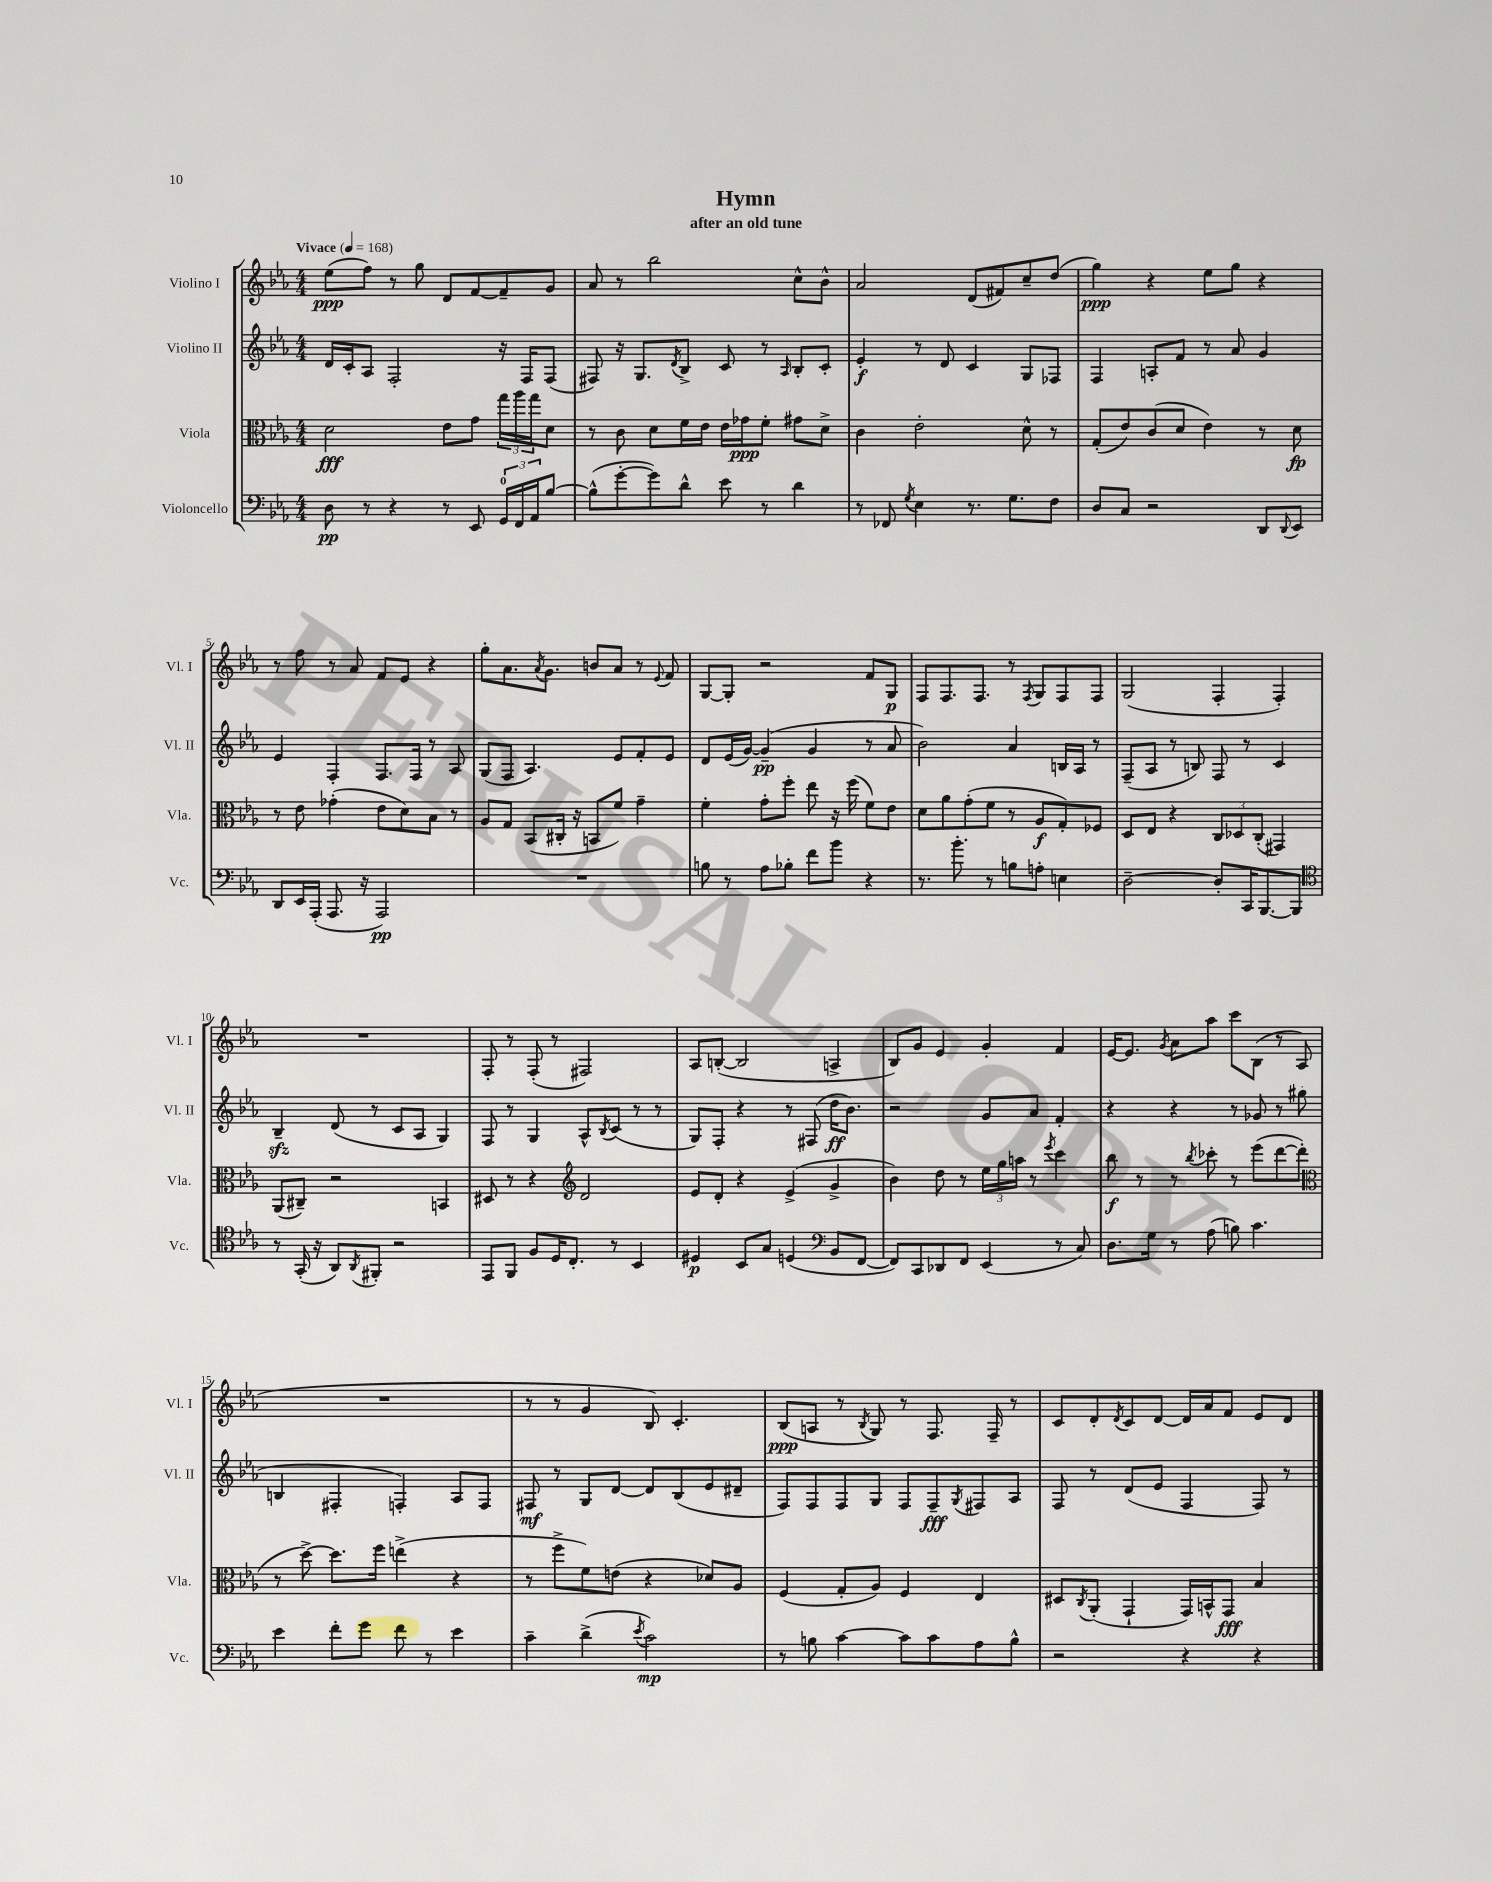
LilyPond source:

\header { title = "Hymn" subtitle = "after an old tune" }
<<
\new StaffGroup <<
\new Staff = "s0" \with { instrumentName = "Violino I" shortInstrumentName = "Vl. I" } {
    \clef treble \key ees \major \numericTimeSignature \time 4/4 \tempo "Vivace" 4 = 168
    ees''8\ppp( f''8) r8 g''8 d'8 f'8~ f'8-- g'8 |
    aes'8 r8 bes''2 c''8-^ bes'8-^ |
    aes'2 d'8( fis'8) c''8-- d''8( |
    g''4\ppp) r4 ees''8 g''8 r4 |
    r8 f''8 r8 aes'8 f'8 ees'8 r4 |
    g''8-. aes'8. \acciaccatura { aes'8 } g'8. b'8 aes'8 r8 \appoggiatura { ees'8 } f'8 |
    g8~ g8-. r2 f'8 g8\p |
    f8 f8. f8. r8 \acciaccatura { f8 } g8 f8 f8 |
    g2( f4-. f4-.) |
    R1 |
    f8-. r8 f8-.( r8 fis2) |
    aes8 b8~-.( b2 a4-> |
    bes8) g'8 ees'4 g'4-. f'4 |
    ees'16~ ees'8. \acciaccatura { g'8 } aes'8 aes''8 c'''8 bes8( r8 aes8 |
    R1 |
    r8 r8 g'4 bes8) c'4.-. |
    bes8\ppp( a8 r8 \acciaccatura { bes8 } g8) r8 f8. f16-- r8 |
    c'8 d'8-. \acciaccatura { d'8 } c'8 d'8~ d'16 aes'16 f'8 ees'8 d'8 \bar "|." |
}
\new Staff = "s1" \with { instrumentName = "Violino II" shortInstrumentName = "Vl. II" } {
    \clef treble \key ees \major \numericTimeSignature \time 4/4
    d'16 c'16-. aes8 f2-. r16 f16 f8( |
    fis8) r16 g8. \acciaccatura { d'8 } bes8-> c'8 r8 \grace { aes16 } bes8-. c'8-. |
    ees'4-.\f r8 d'8 c'4 g8 fes8 |
    f4 a8-. f'8 r8 aes'8 g'4 |
    ees'4 f4-. f8. f16 r8 aes8 |
    g8( f8 aes4.) ees'8 f'8-. ees'8 |
    d'8 ees'16( g'16~) g'4--\pp( g'4 r8 aes'8 |
    bes'2) aes'4 b16 aes16 r8 |
    f8--( aes8 r8 b8) f8 r8 c'4 |
    bes4--\sfz d'8( r8 c'8 aes8 g4) |
    f8 r8 g4 aes8-^ \acciaccatura { bes8 } c'8( r8 r8 |
    g8) f8-. r4 r8 fis8( d''16\ff bes'8.) |
    r2 g'8 aes'8 f'4-. |
    r4 r4 r8 ges'8 r8 gis''8( |
    b4 fis4-. f4-.) aes8 f8 |
    fis8\mf r8 g8 d'8~ d'8 bes8( ees'8 dis'8-- |
    f8) f8 f8 g8 f8 f8--\fff \acciaccatura { g8 } fis8 aes8 |
    f8 r8 d'8( ees'8 f4 f8) r8 \bar "|." |
}
\new Staff = "s2" \with { instrumentName = "Viola" shortInstrumentName = "Vla." } {
    \clef alto \key ees \major \numericTimeSignature \time 4/4
    d'2\fff ees'8 g'8 \tuplet 3/2 { g''16 aes''16 g''16 } d'8 |
    r8 c'8 d'8 f'16 ees'16 ees'16 ges'16\ppp f'8-. gis'8 d'8-> |
    c'4 ees'2-. d'8-^ r8 |
    g8-.( ees'8) c'8( d'8 ees'4) r8 d'8\fp |
    r8 ees'8 ges'4-.( ees'8 d'8) bes8 r8 |
    aes8 g8 bes,8( cis16-. r16 b,8 f'8) g'4-- |
    f'4-. g'8-. f''8-. ees''8 r16 f''16( f'8) ees'8 |
    d'8 aes'8 g'8-.( f'8 r8 aes8\f g8-.) fes8 |
    d8 ees8 r4 \tuplet 3/2 { c8 des8 c8-.( } gis,4) |
    aes,8( cis8--) r2 b,4 |
    dis8 r8 r4 \clef treble d'2 |
    ees'8 d'8-. r4 ees'4->( g'4-> |
    bes'4) d''8 r8 \tuplet 3/2 { ees''16 g''16 a''16 } r8 \acciaccatura { ees'''8 } c'''4 |
    bes''8\f r8 r8 \acciaccatura { bes''8 } ces'''8-. r8 ees'''8( d'''8~ d'''8-. |
    \clef alto r8 d''8~->) d''8. f''16 e''4->( r4 |
    r8 f''8-> f'8) e'8( r4 des'8) aes8 |
    f4( g8-. aes8) f4 ees4 |
    dis8 \acciaccatura { c8 } aes,8-.( g,4-! g,16) b,16-^ g,8\fff bes4 \bar "|." |
}
\new Staff = "s3" \with { instrumentName = "Violoncello" shortInstrumentName = "Vc." } {
    \clef bass \key ees \major \numericTimeSignature \time 4/4
    d8\pp r8 r4 r8 ees,8 \tuplet 3/2 { g,16-0 f,16 aes,16 } bes8~ |
    bes8-^( g'8~-. g'8) d'8-^ ees'8 r8 d'4 |
    r8 fes,8 \acciaccatura { g8 } ees4 r8. g8. f8 |
    d8 c8 r2 d,8 \appoggiatura { d,8 } ees,8 |
    d,8 ees,16 aes,,16-.( aes,,8. r16 aes,,2\pp) |
    R1 |
    b8 r8 aes8 bes8-. f'8 bes'8 r4 |
    r8. bes'8.-. r8 b8 a8-. e4 |
    d2~-- d8-. c,16 bes,,8.~ bes,,8 |
    \clef tenor r8 g,16-.( r16 aes,8) \acciaccatura { aes,8 } fis,8-. r2 |
    ees,8 f,8 f8 d16 c8.-. r8 bes,4 |
    dis4\p bes,8 g8 d4( \clef bass bes,8 f,8~ |
    f,8) c,8 des,8 f,8 ees,4( r8 c8) |
    d8. g16 r8 aes8( b8) c'4. |
    ees'4 f'8-. g'8 f'8 r8 ees'4 |
    c'4-- d'4->( \acciaccatura { ees'8 } c'2\mp) |
    r8 b8 c'4~ c'8 c'8 aes8 b8-^ |
    r2 r4 r4 \bar "|." |
}
>>
>>
